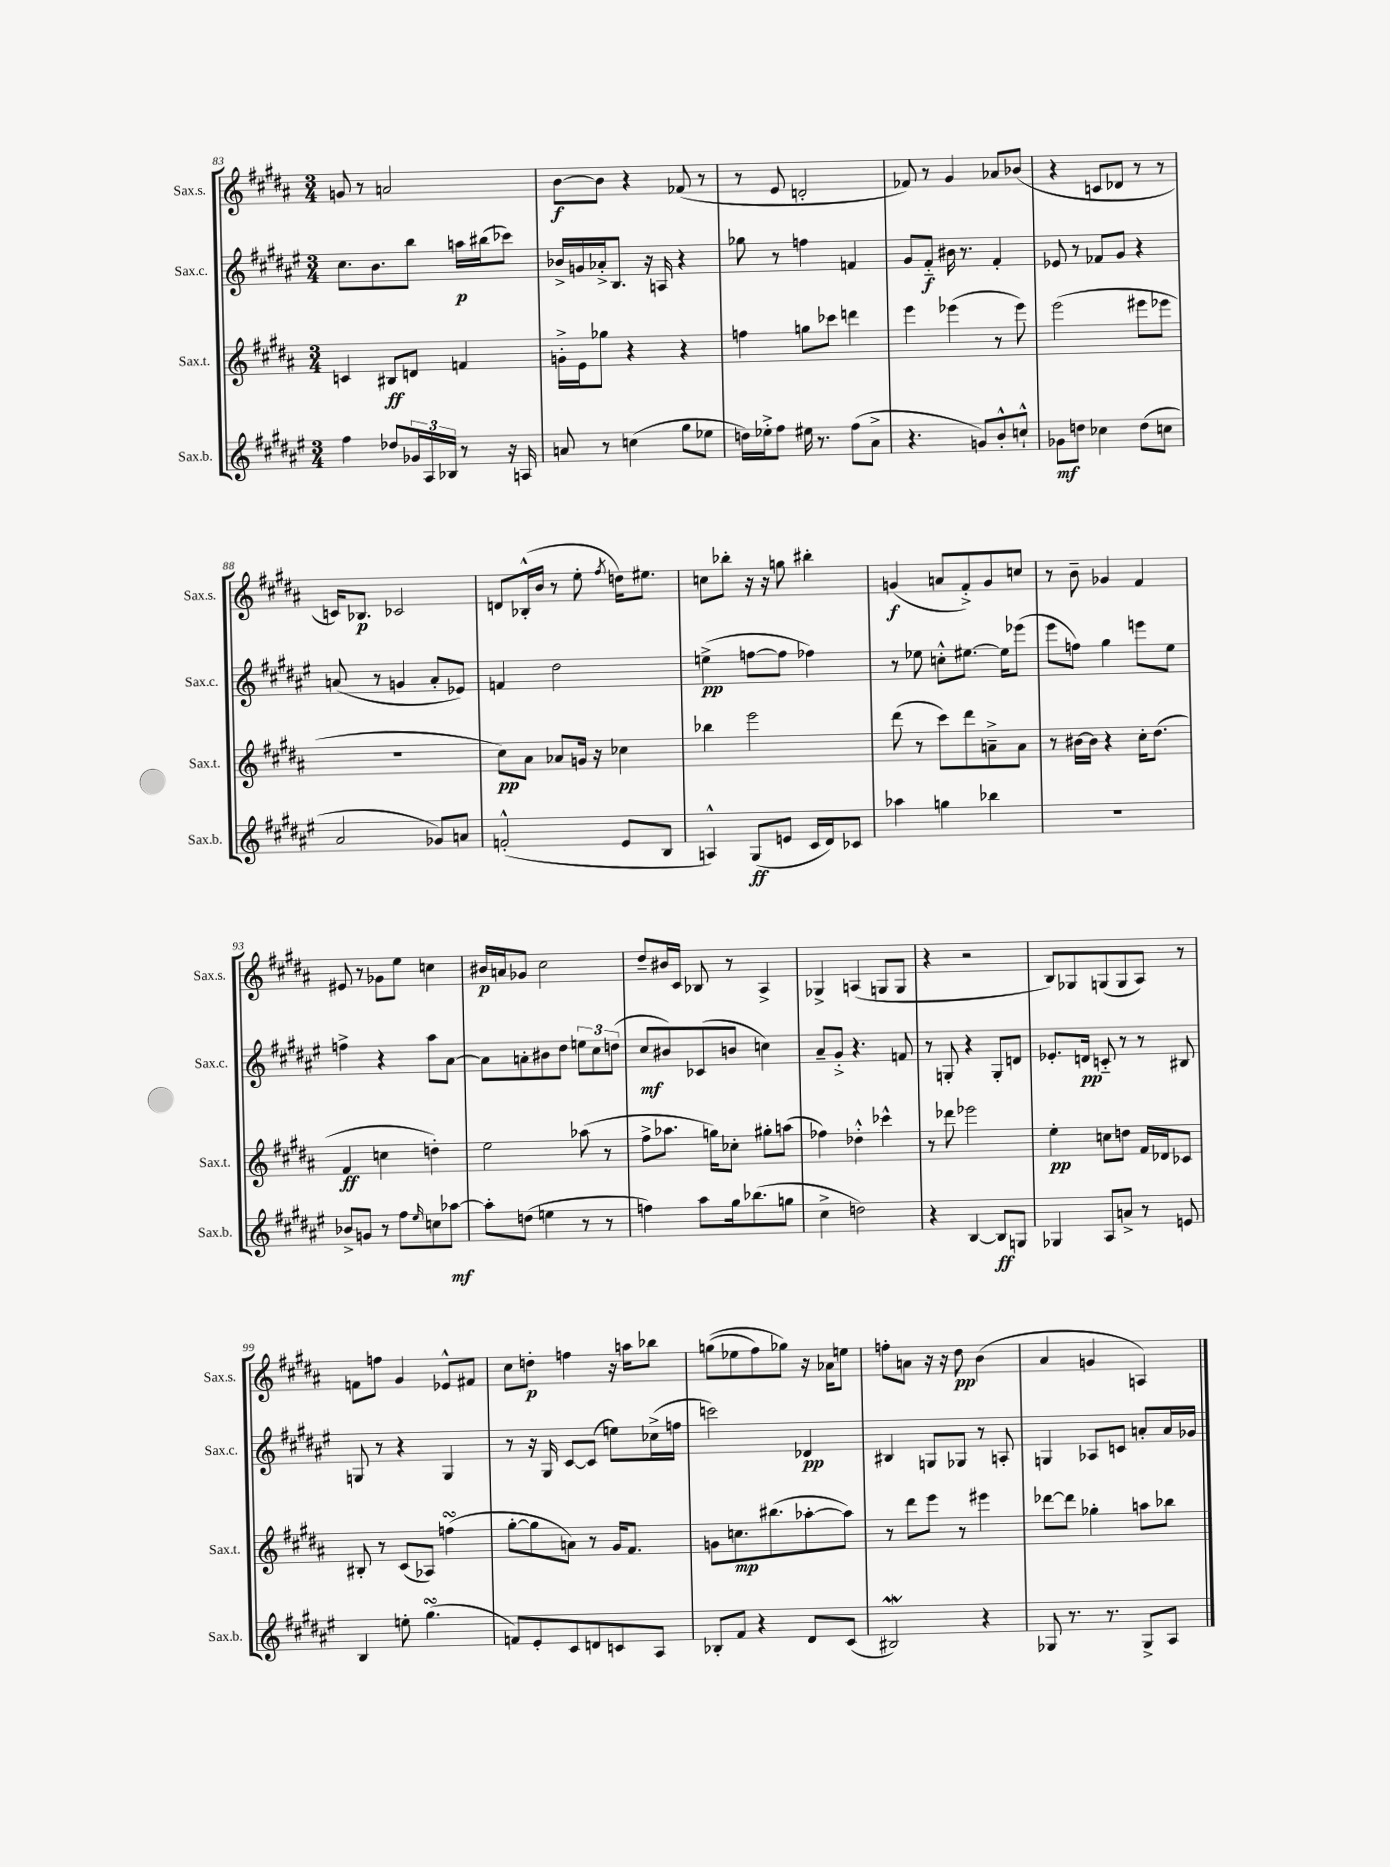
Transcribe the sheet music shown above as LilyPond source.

<<
\new StaffGroup <<
\new Staff = "s0" \with { instrumentName = "Sax.s." shortInstrumentName = "Sax.s." } {
    \clef treble \key b \major \numericTimeSignature \time 3/4
    g'8 r8 a'2 |
    b'8~\f b'8 r4 fes'8( r8 |
    r8 e'8 d'2-. |
    fes'8) r8 gis'4 aes'8 bes'8( |
    r4 c'8 des'8 r8 r8 |
    c'16) bes8.\p ces'2 |
    d'8 bes16-.-^( b'16 r8 e''8-. \acciaccatura { fis''8 } d''16) eis''8. |
    c''8 bes''8-. r16 r16 g''8 bis''4-. |
    g'4\f( a'8 fis'8-.->) g'8 c''8 |
    r8 b'8-- ges'4 fis'4 |
    eis'8 r8 ges'8 e''8 c''4 |
    bis'16\p a'16 ges'8 cis''2 |
    dis''8-- bis'16 cis'16 bes8 r8 ais4-> |
    ges4-> a4( g8 g8 |
    r4 r2 |
    b8) ges8 g8( g8 ais8) r8 |
    f'8 f''8 gis'4 ees'8-^ fis'8 |
    cis''8 d''8-.\p f''4 r16 a''16 bes''8 |
    g''8(\( ees''8 fis''8) ges''8\) r16 aes'16 e''8 |
    f''8-. a'8 r16 r16 dis''8\pp b'4( |
    ais'4 g'4 a4) \bar "|." |
}
\new Staff = "s1" \with { instrumentName = "Sax.c." shortInstrumentName = "Sax.c." } {
    \clef treble \key fis \major \numericTimeSignature \time 3/4
    cis''8. b'8. b''8 a''16\p bis''16( ces'''8) |
    bes'16-> g'16 aes'16-.-> b8. r16 a16 r4 |
    ges''8 r8 f''4 f'4 |
    gis'8 fis'8-_\f bis'16 r8. fis'4-. |
    ees'8 r8 fes'8 gis'8 r4 |
    a'8( r8 g'4 a'8-. ees'8) |
    f'4 dis''2 |
    e''4->\pp( f''8~ f''8 fes''4) |
    r8 ees''8 c''8-.-^ eis''8.~ eis''16 ees'''8( |
    eis'''8 f''8) gis''4 e'''8 eis''8 |
    f''4-> r4 ais''8 ais'8~ |
    ais'8 a'8-. bis'8 dis''8 \tuplet 3/2 { e''8 cis''8 d''8( } |
    cis''8\mf bis'8) ces'8( b'8 c''4) |
    ais'8-- gis'8-.-> r4. f'8 |
    r8 g8-. r4 g8-. d'8 |
    ees'8.-. d'16\pp c'8-_ r8 r8 bis8 |
    g8 r8 r4 g4 |
    r8 r16 gis16 cis'8~ cis'8( e''8) ces''16->( f''16 |
    c'''2) des'4\pp |
    bis4 g8 ges8 r8 a8-. |
    g4 aes8 c'8 a'8-. a'16 ges'16 \bar "|." |
}
\new Staff = "s2" \with { instrumentName = "Sax.t." shortInstrumentName = "Sax.t." } {
    \clef treble \key b \major \numericTimeSignature \time 3/4
    c'4 bis8\ff d'8 f'4 |
    g'16-.-> e'16 ges''8 r4 r4 |
    f''4 g''8 ces'''8 d'''4 |
    e'''4 ees'''4( r8 ees'''8) |
    e'''2( eis'''8 ees'''8 |
    R2. |
    cis''8\pp) ais'8 aes'8 g'16 r16 ces''4 |
    bes''4 e'''2 |
    dis'''8( r8 cis'''8) dis'''8 a'8---> a'8 |
    r8 bis'16~ bis'16 r4 cis''16-. dis''8.( |
    fis'4\ff c''4 d''4-.) |
    e''2 aes''8( r8 |
    fis''8-> aes''8. g''16) ces''8-. gis''8-. a''8( |
    fes''4) des''4-.-^ ces'''4-^ |
    r8 des'''8 ees'''2 |
    e''4-.\pp c''8 d''8 fis'16 des'16 ces'8 |
    bis8-. r8 cis'8( aes8) f''4\turn( |
    gis''8~-. gis''8 a'8) r8 gis'16 fis'8. |
    g'8 c''8.\mp bis''8.( aes''8~-. aes''8) |
    r8 dis'''8 e'''8 r8 eis'''4 |
    des'''8~ des'''8 ges''4-. a''8 bes''8 \bar "|." |
}
\new Staff = "s3" \with { instrumentName = "Sax.b." shortInstrumentName = "Sax.b." } {
    \clef treble \key fis \major \numericTimeSignature \time 3/4
    fis''4 des''8 \tuplet 3/2 { ges'16 ais16 bes16 } r8 r16 a16 |
    a'8 r8 c''4( gis''8 ees''8 |
    d''16) ees''16-.-> fis''8 eis''16 r8. fis''8( ais'8-> |
    r4. g'8) b'8-.-^ c''8-!-^ |
    ges'8\mf d''8 ces''4 d''8( c''8 |
    ais'2 ges'8) a'8 |
    f'2-.-^( eis'8 b8 |
    a4-^) gis8\ff( e'8 cis'16 dis'16) ces'8 |
    aes''4 g''4 bes''4 |
    R2. |
    bes'8-> g'8 r8 fis''8 \grace { eis''16 } c''8 aes''8~\mf |
    aes''8-. d''8( e''4 r8 r8 |
    f''4) ais''8 gis''16 bes''8.( g''8 |
    cis''4-> d''2) |
    r4 b4~ b8\ff g8 |
    ges4 ais8 a'8-> r8 e'8 |
    b4 e''8-. gis''4.\turn( |
    f'8) eis'8-. cis'8 d'8 c'8 ais8 |
    bes8-. fis'8 r4 dis'8 cis'8( |
    bis2\mordent) r4 |
    ges8 r8. r8. ges8-> ais8 \bar "|." |
}
>>
>>
\layout { \context { \Score currentBarNumber = #83 } }
